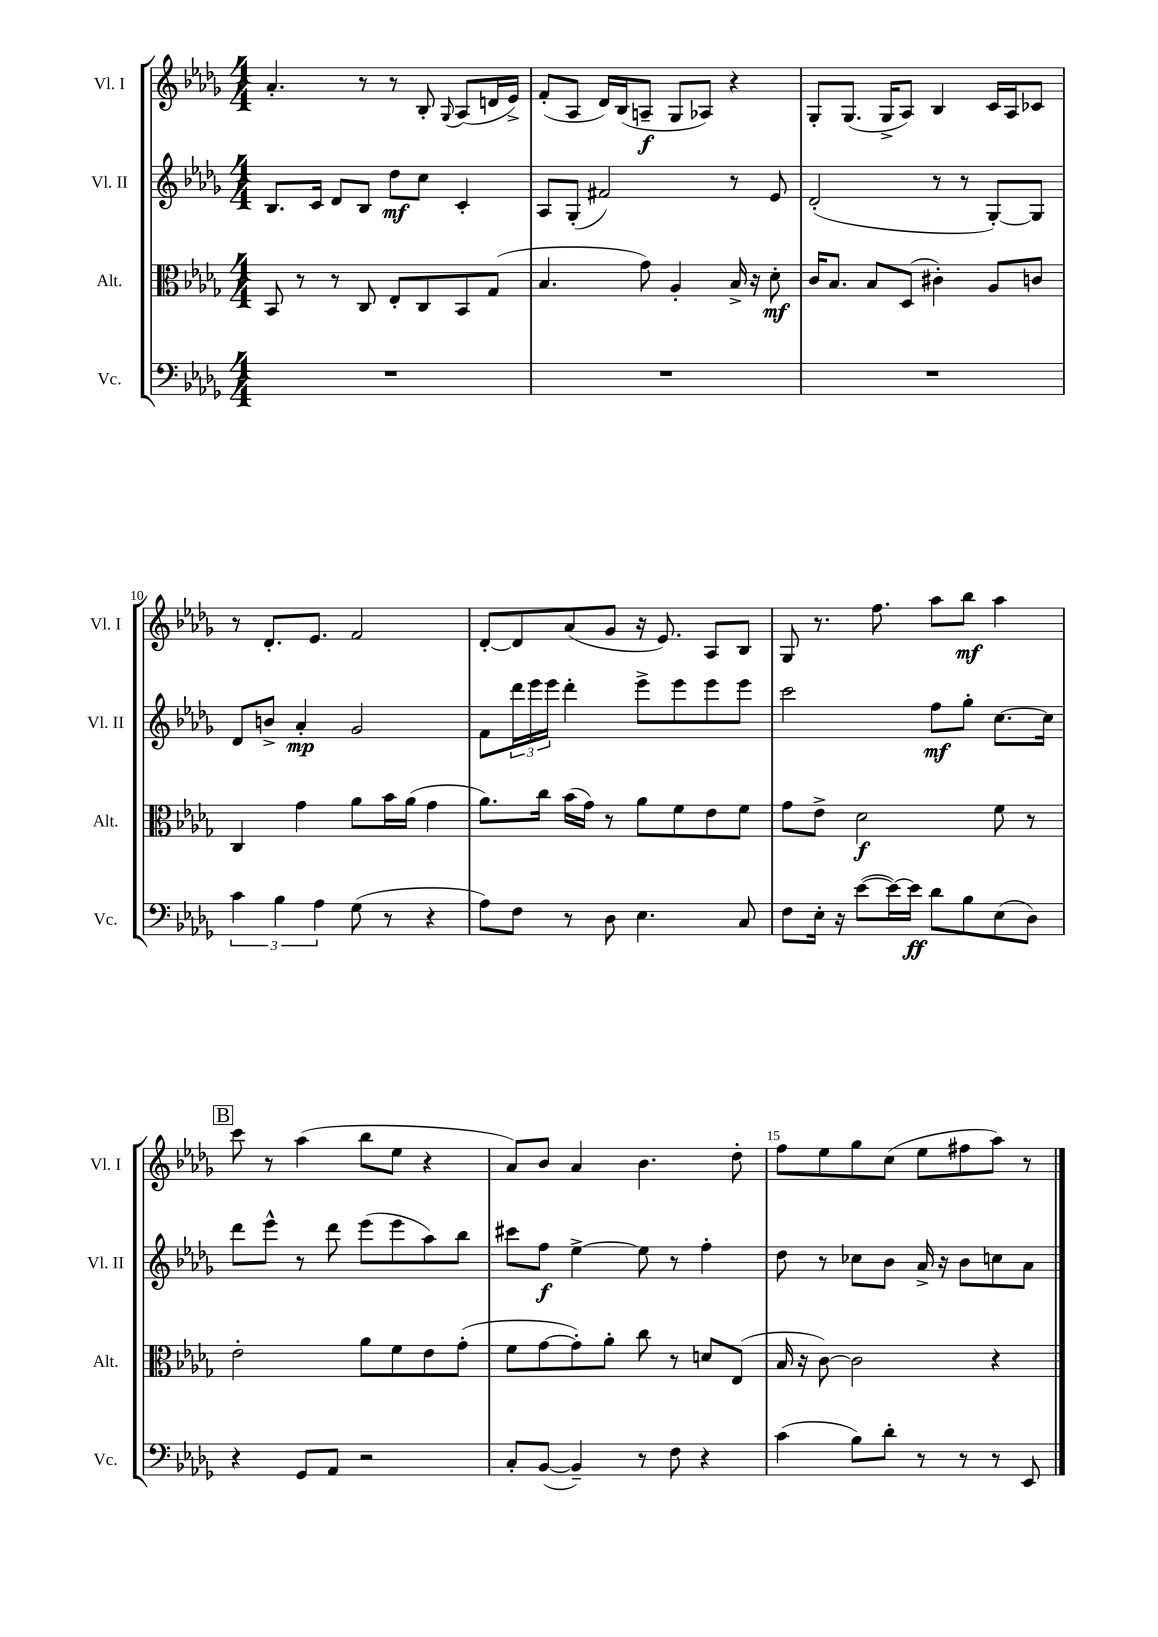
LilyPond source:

<<
\new StaffGroup <<
\new Staff = "s0" \with { instrumentName = "Vl. I" shortInstrumentName = "Vl. I" } {
    \clef treble \key des \major \numericTimeSignature \time 4/4
    aes'4.-. r8 r8 bes8-. \appoggiatura { ges8 } aes8( d'16 ees'16->) |
    f'8-.( aes8 des'16) bes16( a8--\f ges8 aes8) r4 |
    ges8-. ges8.( ges16-> aes8) bes4 c'16 aes16 ces'8 |
    r8 des'8.-. ees'8. f'2 |
    des'8~-. des'8 aes'8( ges'8 r16 ees'8.) aes8 bes8 |
    ges8 r8. f''8. aes''8 bes''8\mf aes''4 |
    \mark \markup { \box "B" } c'''8 r8 aes''4( bes''8 ees''8 r4 |
    aes'8) bes'8 aes'4 bes'4. des''8-. |
    f''8 ees''8 ges''8 c''8( ees''8 fis''8 aes''8) r8 \bar "|." |
}
\new Staff = "s1" \with { instrumentName = "Vl. II" shortInstrumentName = "Vl. II" } {
    \clef treble \key des \major \numericTimeSignature \time 4/4
    bes8. c'16 des'8 bes8 des''8\mf c''8 c'4-. |
    aes8 ges8-.( fis'2) r8 ees'8 |
    des'2-.( r8 r8 ges8~-.) ges8 |
    des'8 b'8-> aes'4-.\mp ges'2 |
    f'8 \tuplet 3/2 { des'''16 ees'''16 ees'''16 } des'''4-. ees'''8-> ees'''8 ees'''8 ees'''8 |
    c'''2 f''8\mf ges''8-. c''8.~ c''16 |
    \mark \markup { \box "B" } des'''8 ees'''8-^ r8 des'''8 ees'''8( ees'''8 aes''8) bes''8 |
    cis'''8 f''8\f ees''4~-> ees''8 r8 f''4-. |
    des''8 r8 ces''8 bes'8 aes'16-> r16 bes'8 c''8 aes'8 \bar "|." |
}
\new Staff = "s2" \with { instrumentName = "Alt." shortInstrumentName = "Alt." } {
    \clef alto \key des \major \numericTimeSignature \time 4/4
    bes,8 r8 r8 c8 ees8-. c8 bes,8 ges8( |
    bes4. ges'8) aes4-. bes16-> r16 des'8-.\mf |
    c'16 bes8. bes8 des8( cis'4-.) aes8 c'8 |
    c4 ges'4 aes'8 bes'16 aes'16( ges'4 |
    aes'8.) c''16 bes'16( ges'16) r8 aes'8 f'8 ees'8 f'8 |
    ges'8 ees'8-> des'2\f f'8 r8 |
    \mark \markup { \box "B" } ees'2-. aes'8 f'8 ees'8 ges'8-.( |
    f'8 ges'8~ ges'8-.) aes'8-. c''8 r8 d'8 ees8( |
    bes16 r16 c'8~) c'2 r4 \bar "|." |
}
\new Staff = "s3" \with { instrumentName = "Vc." shortInstrumentName = "Vc." } {
    \clef bass \key des \major \numericTimeSignature \time 4/4
    R1 |
    R1 |
    R1 |
    \tuplet 3/2 { c'4 bes4 aes4 } ges8( r8 r4 |
    aes8) f8 r8 des8 ees4. c8 |
    f8 ees16-. r16 ees'8~( ees'16~) ees'16\ff des'8 bes8 ees8( des8) |
    \mark \markup { \box "B" } r4 ges,8 aes,8 r2 |
    c8-. bes,8~( bes,4--) r8 f8 r4 |
    c'4( bes8) des'8-. r8 r8 r8 ees,8 \bar "|." |
}
>>
>>
\layout { \context { \Score currentBarNumber = #7 \override BarNumber.break-visibility = ##(#f #t #t) barNumberVisibility = #(every-nth-bar-number-visible 5) } }
